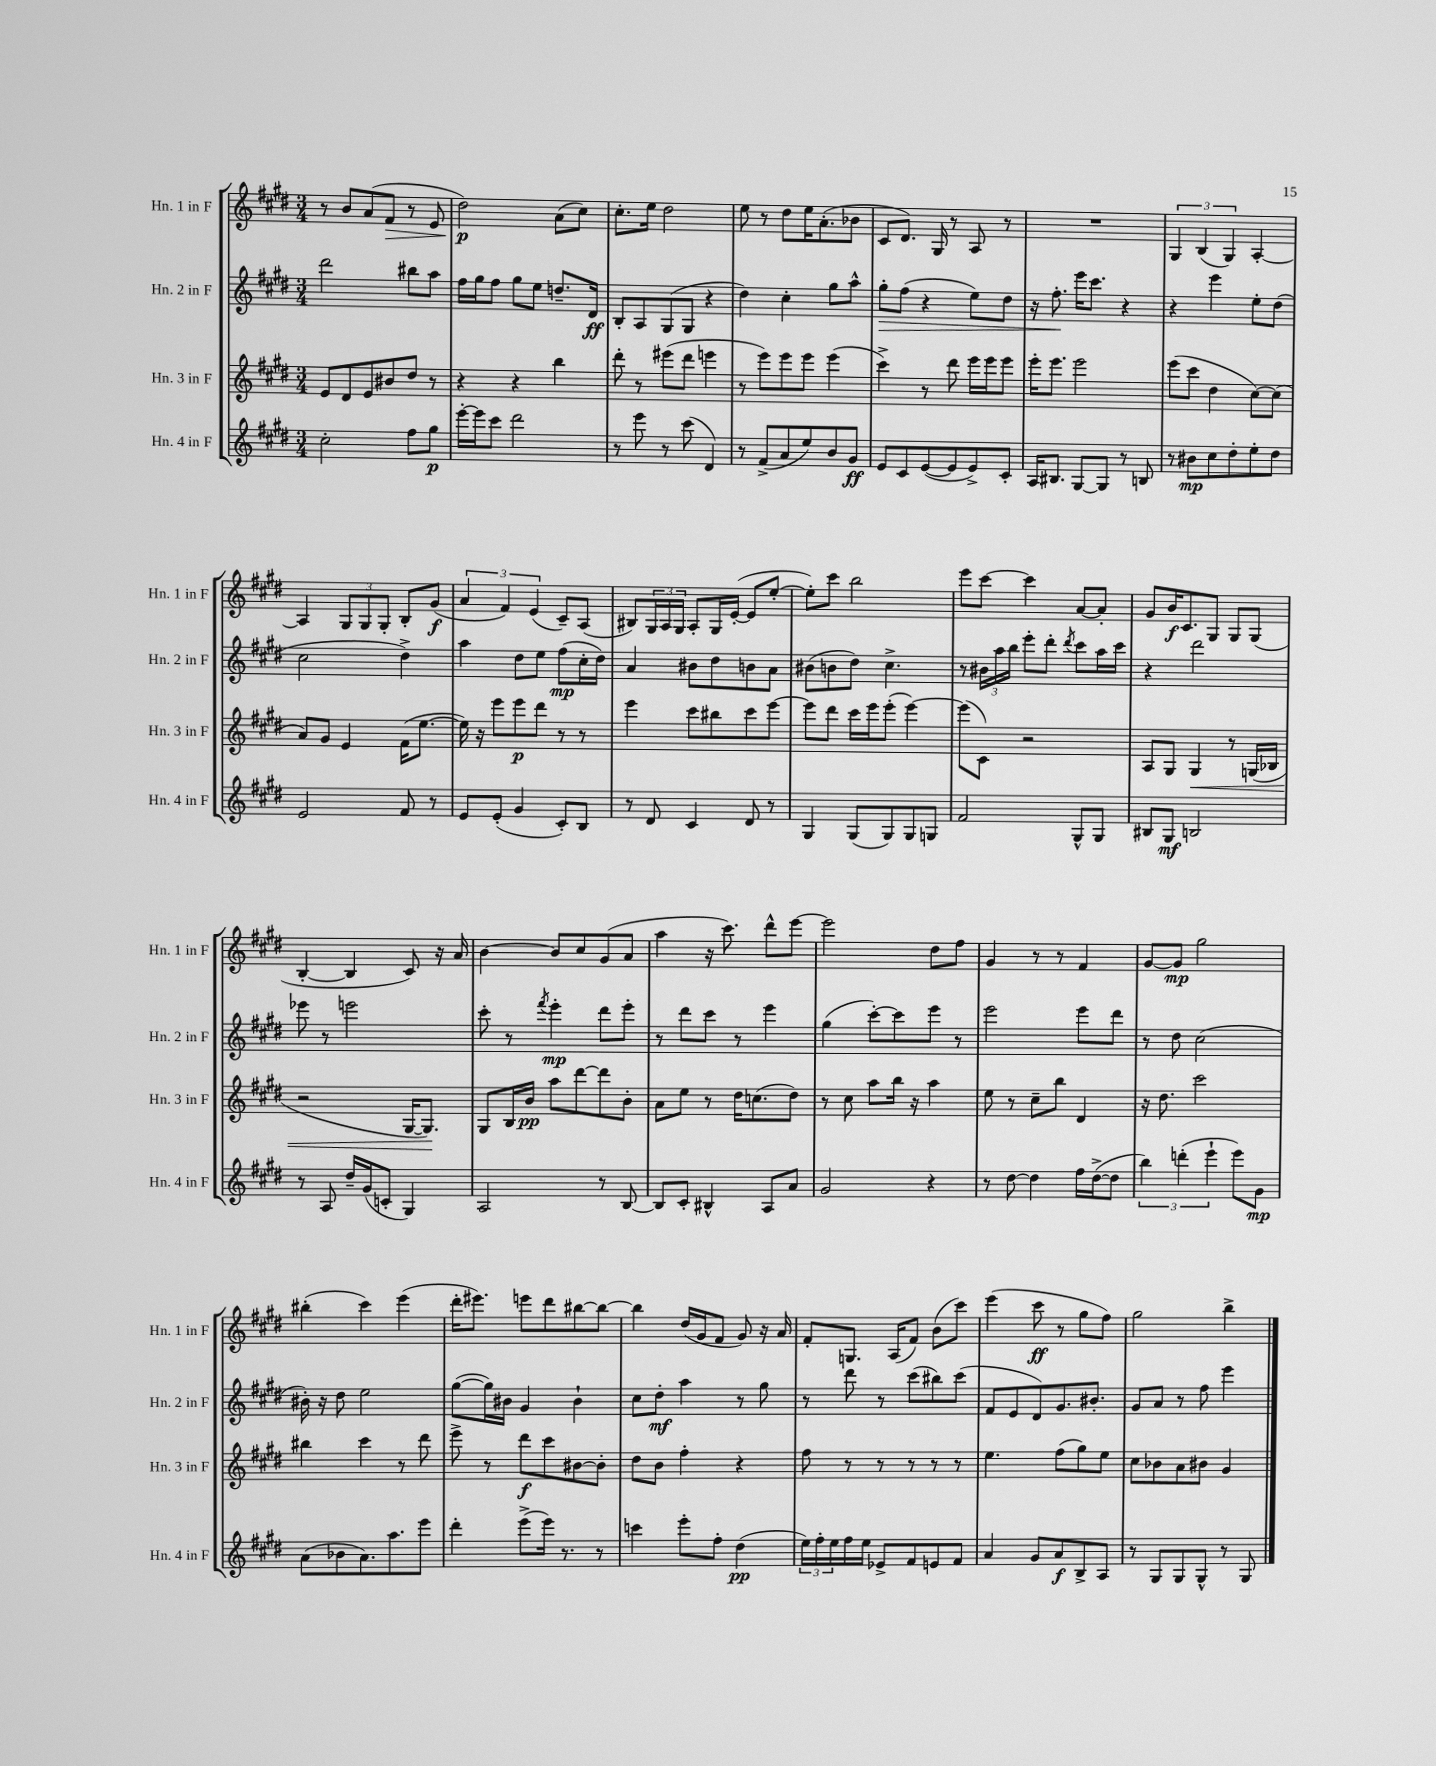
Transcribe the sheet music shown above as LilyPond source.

<<
\new StaffGroup <<
\new Staff = "s0" \with { instrumentName = "Hn. 1 in F" shortInstrumentName = "Hn. 1 in F" } {
    \clef treble \key e \major \numericTimeSignature \time 3/4
    r8 b'8 a'8( fis'8\> r8 e'8 |
    dis''2\p\!) a'8( cis''8) |
    cis''8.-. e''16 dis''2 |
    e''8 r8 dis''8 e''16 a'8.-.( bes'8 |
    cis'8 dis'8.) gis16 r8 a8 r8 |
    R2. |
    \tuplet 3/2 { gis4 b4( gis4) } a4~-. |
    a4 \tuplet 3/2 { gis8 gis8 gis8-. } b8-. gis'8\f( |
    \tuplet 3/2 { a'4 fis'4) e'4( } cis'8--) a8( |
    bis8) \tuplet 3/2 { gis16 a16 gis16 } a8-. gis16 e'16~-.( e'8 e''8~-. |
    e''8-.) cis'''8 b''2 |
    e'''8 cis'''8~ cis'''4 a'8~ a'8-. |
    gis'8 b'16\f cis'8. gis8 gis8 gis8( |
    b4~-. b4 cis'8) r16 a'16 |
    b'4~ b'8 cis''8 gis'8( a'8 |
    a''4 r16 cis'''8.) dis'''8-^ e'''8~ |
    e'''2 dis''8 fis''8 |
    gis'4 r8 r8 fis'4 |
    gis'8~ gis'8\mp gis''2 |
    bis''4-.( cis'''4) e'''4( |
    dis'''16-. eis'''8.) e'''8 dis'''8 bis''8~ bis''8~ |
    bis''4 dis''16( gis'16 fis'8 gis'8) r16 a'16 |
    fis'8-. g8. a16( fis'8) b'8( cis'''8) |
    e'''4( cis'''8\ff r8 gis''8 fis''8) |
    gis''2 b''4-> \bar "|." |
}
\new Staff = "s1" \with { instrumentName = "Hn. 2 in F" shortInstrumentName = "Hn. 2 in F" } {
    \clef treble \key e \major \numericTimeSignature \time 3/4
    dis'''2 bis''8 a''8 |
    fis''16 gis''16 fis''8 gis''8 e''8 d''8.-- dis'16\ff |
    b8-. a8 gis8( gis8 r4 |
    dis''4) cis''4-. gis''8 a''8-^ |
    gis''8-.\> fis''8( r4 e''8) dis''8 |
    r16 fis''8.-.\! e'''16 cis'''8. r4 |
    r4 e'''4 e''8-. dis''8( |
    cis''2 dis''4->) |
    a''4 dis''8 e''8 fis''8\mp( cis''16-. dis''16) |
    a'4 bis'8 dis''8 b'8 a'8 |
    bis'8( b'8 dis''8) cis''4.-> |
    r8 \tuplet 3/2 { bis'16 a''16 b''16 } e'''8-. dis'''8-. \acciaccatura { dis'''8 } cis'''8 a''16 cis'''16 |
    r4 dis'''2 |
    ees'''8 r8 e'''2 |
    cis'''8-. r8 \acciaccatura { fis'''8 } e'''4-.\mp dis'''8 e'''8-. |
    r8 dis'''8 cis'''8 r8 e'''4 |
    gis''4( cis'''8~-.) cis'''8 e'''8 r8 |
    e'''2 e'''8 dis'''8 |
    r8 dis''8 cis''2( |
    bis'16-.) r16 dis''8 e''2 |
    gis''8~( gis''16) bis'16 gis'4 bis'4-! |
    cis''8 dis''8-.\mf a''4 r8 gis''8 |
    r8 dis'''8 r8 cis'''8( bis''8) cis'''8( |
    fis'8 e'8 dis'8) gis'8. bis'8.-. |
    gis'8 a'8 r8 fis''8 e'''4 \bar "|." |
}
\new Staff = "s2" \with { instrumentName = "Hn. 3 in F" shortInstrumentName = "Hn. 3 in F" } {
    \clef treble \key e \major \numericTimeSignature \time 3/4
    e'8 dis'8 e'8 bis'8 dis''8 r8 |
    r4 r4 b''4 |
    dis'''8-. r8 eis'''8( dis'''8 e'''4 |
    r8 e'''8) e'''8 e'''8 e'''4( |
    cis'''4->) r8 dis'''8 e'''16 e'''16 e'''8 |
    e'''16-. e'''8. e'''2 |
    e'''8( cis'''8 dis''4 cis''8~) cis''8( |
    a'8) gis'8 e'4 fis'16( e''8.~ |
    e''16) r16 e'''8 e'''8\p dis'''8 r8 r8 |
    e'''4 cis'''8 bis''8 cis'''8 e'''8~ |
    e'''8 dis'''8 cis'''16 e'''16 e'''8-.( e'''4~) |
    e'''8( cis'8) r2 |
    a8 gis8 gis4\< r8 g16( bes16 |
    r2 gis16~ gis8.\!) |
    gis8 b16 b'16\pp a''8 dis'''8~ dis'''8 b'8-. |
    a'8 e''8 r8 dis''16 c''8.( dis''8) |
    r8 cis''8 a''8 b''16 r16 a''4 |
    e''8 r8 cis''8-- b''8 dis'4 |
    r16 dis''8. cis'''2 |
    bis''4 cis'''4 r8 dis'''8 |
    e'''8-> r8 dis'''8\f cis'''8 bis'8~ bis'8-. |
    dis''8 b'8 fis''4-. r4 |
    fis''8 r8 r8 r8 r8 r8 |
    e''4. fis''8( gis''8) e''8 |
    cis''8 bes'8 a'8 bis'8 gis'4 \bar "|." |
}
\new Staff = "s3" \with { instrumentName = "Hn. 4 in F" shortInstrumentName = "Hn. 4 in F" } {
    \clef treble \key e \major \numericTimeSignature \time 3/4
    cis''2-. fis''8 gis''8\p |
    e'''16~-. e'''16 cis'''8 dis'''2 |
    r8 e'''8 r8 cis'''8( dis'4) |
    r8 fis'8->( a'8 e''8) b'8 gis'8\ff |
    e'8 cis'8 e'8~( e'8 e'8->) cis'8-. |
    a16 bis8. gis8~ gis8 r8 b8 |
    r8 bis'8\mp cis''8 dis''8-. e''8-. dis''8 |
    e'2 fis'8 r8 |
    e'8 e'8-.( gis'4 cis'8-.) b8 |
    r8 dis'8 cis'4 dis'8 r8 |
    gis4 gis8( gis8) gis8 g8 |
    fis'2 gis8-^ gis8 |
    bis8 gis8\mf b2 |
    r8 a8 dis''16-- gis'16( c'8-. gis4) |
    a2 r8 b8~ |
    b8 cis'8-. bis4-^ a8 a'8 |
    gis'2 r4 |
    r8 dis''8~ dis''4 fis''16 dis''16~->( dis''8 |
    \tuplet 3/2 { b''4) d'''4-.( e'''4-! } e'''8) gis'8\mp |
    a'8( bes'8 a'8.) a''8. e'''8 |
    dis'''4-. e'''8->( e'''16) r8. r8 |
    c'''4 e'''8-. fis''8-. dis''4\pp( |
    \tuplet 3/2 { e''16) fis''16-. e''16 } fis''16 e''16 ees'8-> fis'8 e'8 fis'8 |
    a'4 gis'8 a'8\f b8-> a8 |
    r8 gis8 gis8 gis8-^ r8 gis8 \bar "|." |
}
>>
>>
\layout { \context { \Score \remove "Bar_number_engraver" } }
